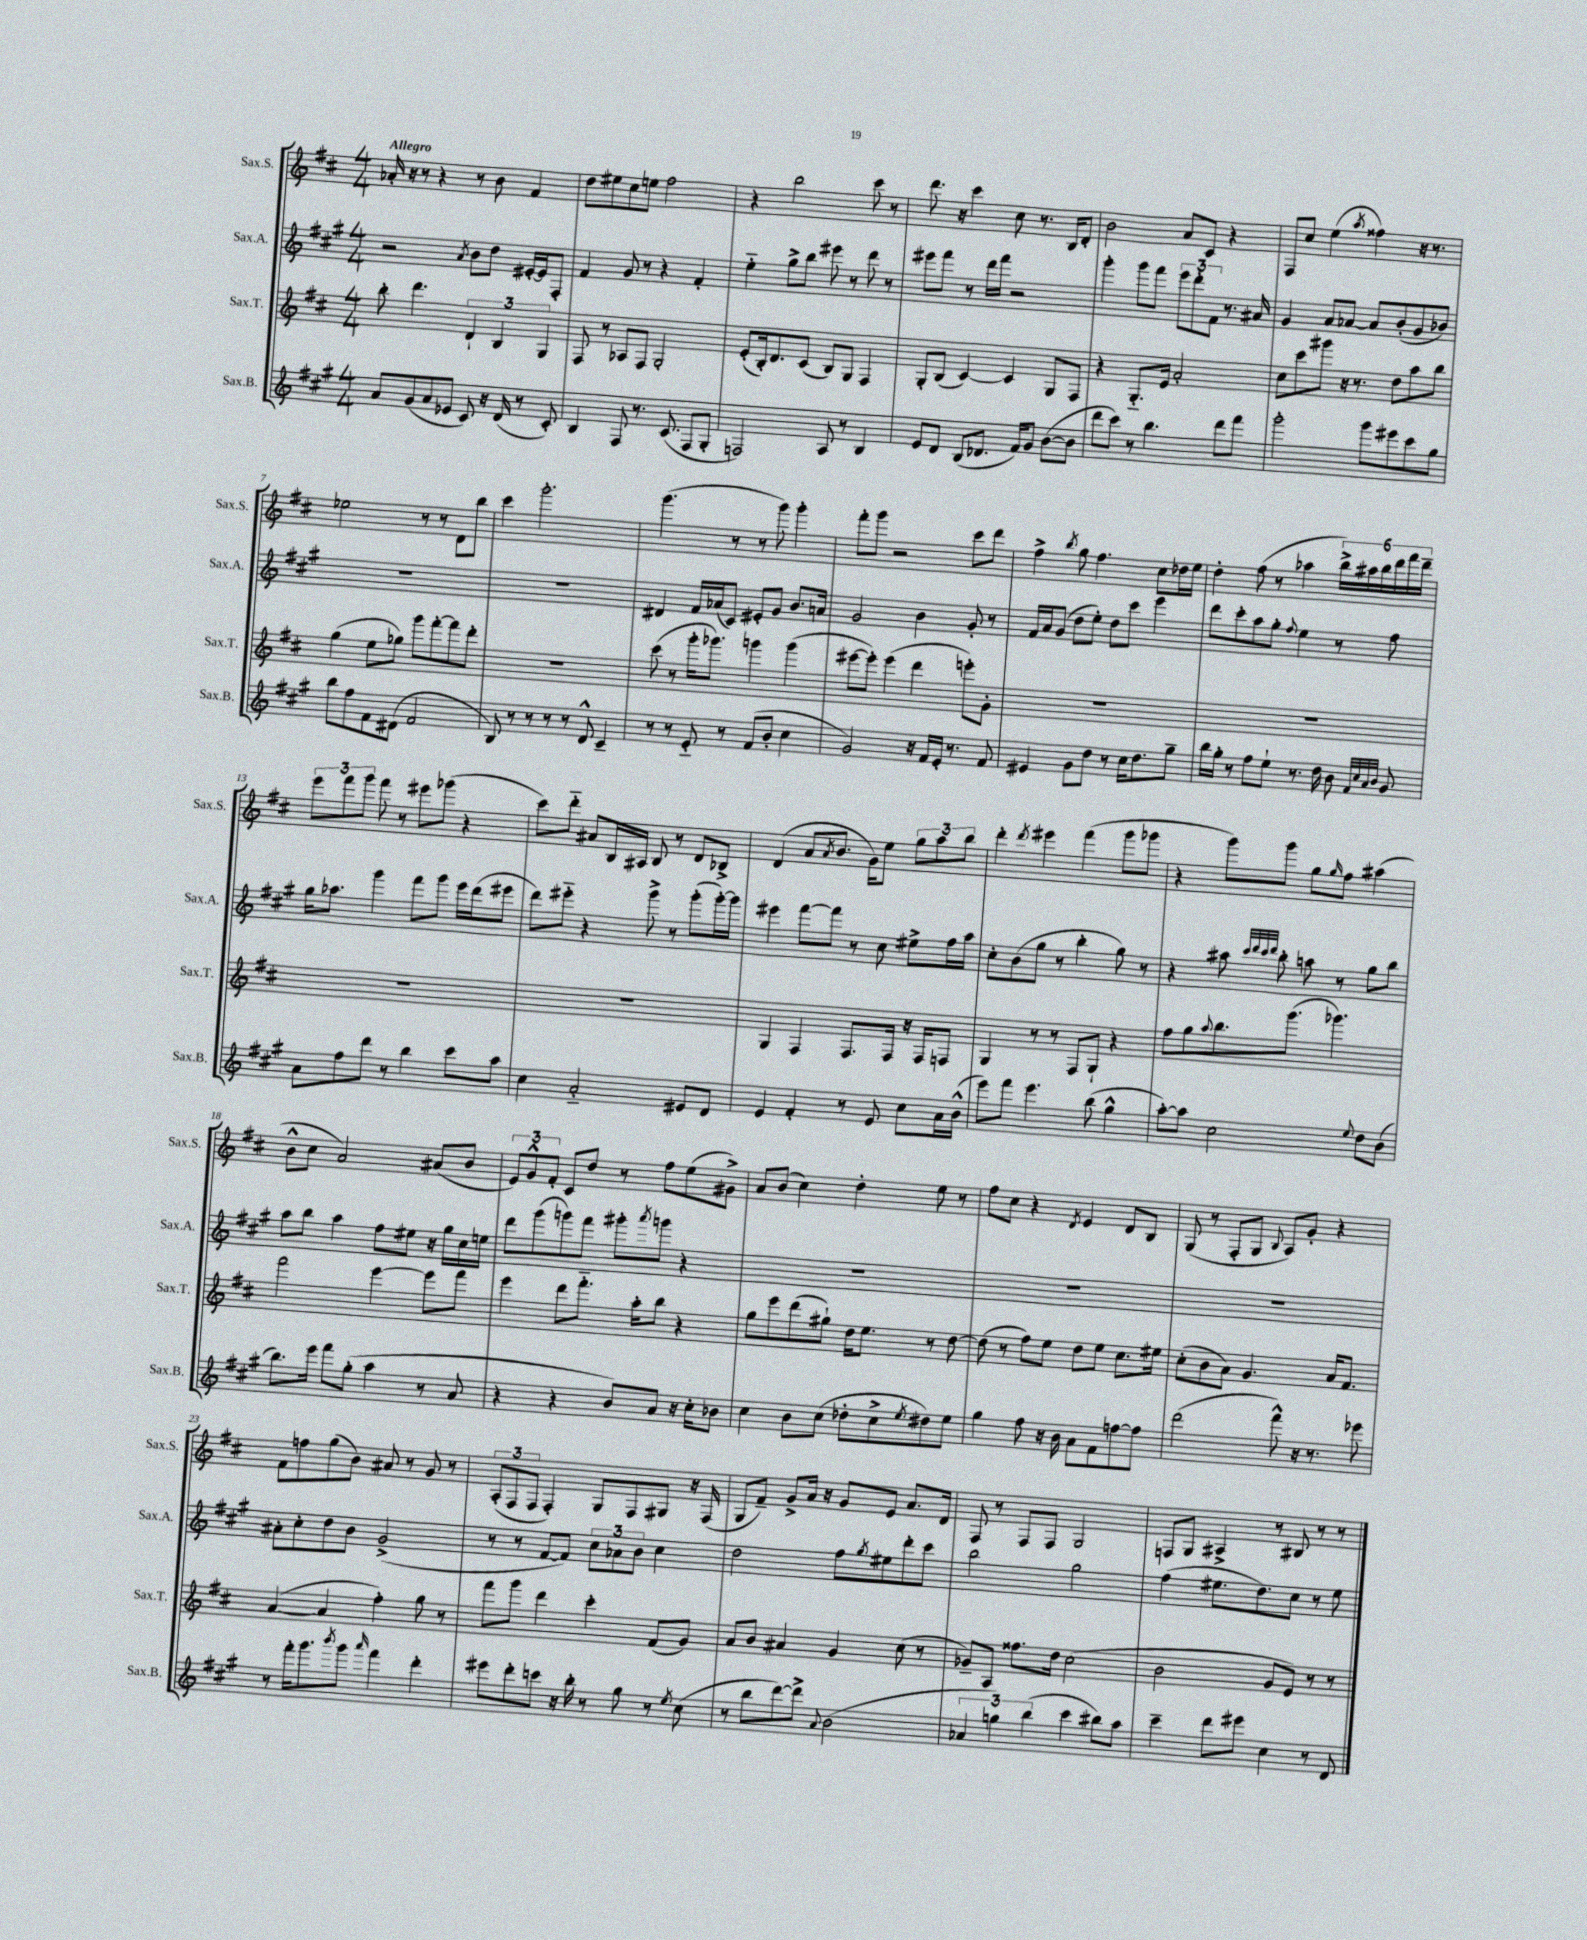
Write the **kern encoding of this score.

**kern	**kern	**kern	**kern
*part4	*part3	*part2	*part1
*staff4	*staff3	*staff2	*staff1
*I"Sax.B.	*I"Sax.T.	*I"Sax.A.	*I"Sax.S.
*I'Sax.B.	*I'Sax.T.	*I'Sax.A.	*I'Sax.S.
*clefG2	*clefG2	*clefG2	*clefG2
*k[f#c#g#]	*k[f#c#]	*k[f#c#g#]	*k[f#c#]
*M4/4	*M4/4	*M4/4	*M4/4
=1	=1	=1	=1
!	!	!	!LO:TX:a:B:t=Allegro
8a/L	8bb'\	2r	16a-X'/
.	.	.	16r
(8g#/	4.ddd\	.	8r
8a/	.	.	4r
8e-X/J	.	.	.
.	.	8qa/	.
8c#/)	6d`/	8b\L	8r
16r	.	8dd\J	8b\
.	6B/	.	.
(16d/	.	.	.
8r	.	[16e#X'/LL	4f#/
.	.	16e#/J]	.
.	6G/	.	.
8c#'/)	.	8F#'/J	.
=2	=2	=2	=2
4B/	8F#/	4f#/	8dd\L
.	8r	.	8ee#X\
8F#/	8A-X/L	8g#/	8cc#\
8.r	8F#/J	8r	8een\J
.	2G'/	4r	2ff#\
(8.c#/	.	.	.
8F#/L	.	4f#'/	.
8G#'/J	.	.	.
=3	=3	=3	=3
2Fn/)	(8e'/L	4ee\	4r
.	16B'/k)	.	.
.	8.d/	.	.
.	.	8gg#^\L	2bb\
.	(8c#/J	8bb\J	.
8A/	8B/L)	8eee#X\	.
8r	8G/J	8r	.
4B/	4F#/	8ddd\	8ccc#\
.	.	8r	8r
=4	=4	=4	=4
8e/L	8G'/L	8eee#X\L	8.ddd\
8d/J	(8B/J	8fff#\J	.
.	.	.	16r
(8B/L	[4c#/)	8r	4ccc#\
8.d-X/J	.	16ddd\LL	.
.	.	16fff#\JJ	.
.	4c#/]	2r	8cc#\
16f#/KL)	.	.	.
8g#/J	.	.	8.r
([8b\L	8G/L	.	.
.	.	.	16B/KL
8b\J]	8F#/J	.	8d'/J
=5	=5	=5	=5
8ddd\L	4r	4ggg#'\	2b\
8ccc#\J)	.	.	.
8r	8.G/L	8ggg#\L	.
4.bb\	.	8fff#\J	.
.	16e/Jk	.	.
.	2a'/	12eee\L	8a/L
.	.	12ddd'\	.
.	.	.	8c#/J
.	.	12f#\J	.
8ddd\L	.	8.r	4r
8fff#\J	.	.	.
.	.	16a#X/	.
=6	=6	=6	=6
2ggg#'\	8cc#\L	4g#/	8F#/L
.	8ccc#\	.	8cc#/J
.	8ggg#X\J	8a/L	(4ee\
.	16r	[8a-X/J	.
.	8.r	.	.
.	.	.	8qaa/
8ggg#\L	.	8a-/L]	4ff##X\)
8eee#X\	8dd\L	(8b'/	.
8ccc#\	8aa\	8g#/	16r
.	.	.	8.r
8gg#\J	8bb\J	8b-X/J)	.
!!LO:LB:g=z
=7	=7	=7	=7
8bb\L	(4gg\	1r	2ee-X\
8ff#\	.	.	.
8f#\	8ee\L	.	.
(8d#X\J	8gg-X\J)	.	.
2f#/	8ggg\L	.	8r
.	[8fff#'\	.	8r
.	8fff#\]	.	8d\L
.	8ddd'\J	.	8bb\J
=8	=8	=8	=8
8B/)	1r	1r	4ccc#\
8r	.	.	.
8r	.	.	2.ggg'\
8r	.	.	.
8r	.	.	.
8d^^/	.	.	.
4c#~/	.	.	.
=9	=9	=9	=9
8r	(8ccc#\	4d#X/	(4.ggg\
8r	8r	.	.
8e/	16ggg'\KL	16f#/LL	.
.	8.ggg-X\J)	(16a-X/J	.
8r	.	8c#/J)	8r
(8f#/L	4gggn\	8e#X'/L	8r
8b'/J	.	8g#/J	8ggg\)
4cc#\	(4ggg\	8.b/L	4ggg'\
.	.	16an/Jk	.
=10	=10	=10	=10
2g#/)	[8eee#X\L	2g#/	8fff#'\L
.	8eee#'\J])	.	8ggg\J
.	(4eee#\	.	2r
16r	4ddd\	4b\	.
16f#/LL	.	.	.
16e'/JJ	.	.	.
8.r	.	.	.
.	8eeen'\L)	8g#'/	8ccc#\L
8f#/	8g'\J	8r	8ddd\J
=11	=11	=11	=11
4e#X/	1r	16f#/LL	4ff#^\
.	.	16a/J	.
.	.	(8g#/J	.
.	.	.	8qbb/
8g#\L	.	8dd\L	8gg\
8dd\J	.	8ee'\J)	4.ff#\
8r	.	8dd\L	.
16cc#\KL	.	8ccc#\J	.
8.dd\	.	.	.
.	.	4eee\	8cc#\L
8gg#~\J	.	.	16dd-X\L
.	.	.	16ee\JJ
=12	=12	=12	=12
16bb\LL	1r	8ddd\L	4dd'\
16gg#'\JJ	.	.	.
8r	.	8ccc#'\	.
8ff#\L	.	8aa\	(8ff#\
8ee`\J	.	8gg#'\J	8r
.	.	8qqff#/	.
8.r	.	4ee\	4aa-X\
16dd\	.	.	.
8b\	.	8r	24bb^\LL)
.	.	.	24aa#X\
.	.	.	24bb\
32qqf#/LLL	.	.	.
32qqcc#/	.	.	.
32qqa/	.	.	.
32qqb/JJJ	.	.	.
8g#/	.	8ff#\	24ddd\
.	.	.	24fff#\
.	.	.	24ddd~\JJ
!!LO:LB:g=z
=13	=13	=13	=13
8a\L	1r	16gg#\KL	12eee\L
.	.	8.aa-X\J	.
.	.	.	12fff#\
8ff#\	.	.	.
.	.	.	12ggg\J
8ddd\J	.	4ggg#\	8fff#\
8r	.	.	8r
4bb\	.	8fff#\L	8eee#X\L
.	.	8ggg#\J	(8ggg-X\J
8ccc#\L	.	16eee\LL	4r
.	.	(16ddd\J	.
8aa\J	.	8eee#X\J	.
=14	=14	=14	=14
4cc#\	1r	8ddd\L)	8ccc#\L)
.	.	8eee#X\J	8ddd\J
2a/	.	4r	8a#X/L
.	.	.	16B/L
.	.	.	16A#X/JJ
.	.	8ggg#^\	8B/
.	.	8r	8r
8e#X/L	.	(8ggg#'\L	8d/L
8d/J	.	[16ggg#'\L)	8B-X^/J
.	.	16ggg#\JJ]	.
=15	=15	=15	=15
4e/	4G/	4eee#X\	(4d/
4f#'/	4F#/	[8fff#\L	8a/L
.	.	.	8qa/
.	.	8fff#\J]	8.b/J
8r	8.F#/L	8r	.
.	.	.	16g\KL)
8e/	.	8cc#\	8ee\J
.	16F#/Jk	.	.
8cc#\L	16r	8ee#X^\L	12gg\L
.	16F#/KL	.	.
.	.	.	12aa\
16a\L	8Fn/J	16ff#\L	.
.	.	.	12bb\J
(16b^^\JJ	.	16aa\JJ	.
=16	=16	=16	=16
8eee\L)	4G/	8cc#'\L	4ddd'\
8fff#\J	.	(8b\	.
.	.	.	8qddd/
4.eee\	8r	8gg#\J	4eee#X\
.	8r	8r	.
.	8F#/L	4bb'\	(4fff#\
(8bb\	8G`/J	.	.
4gg#^^\	4r	8gg#\)	8ggg\L
.	.	8r	8ggg-X\J
=17	=17	=17	=17
[8aa'\L)	8ff#\L	4r	4r
8aa\J]	8gg\	.	.
.	8qqaa/	.	.
2cc#\	8.bb\	8aa#X\	8ggg\L)
.	.	32qqccc#/LLL	.
.	.	32qqddd/	.
.	.	32qqccc#/	.
.	.	32qqddd/JJJ	.
.	.	8bb'\	8ggg\J
.	(8.ggg\J	.	.
.	.	8aan\	8gg\L
.	.	.	16qqgg/
.	4.ggg-X\)	8r	8ff#\J
8qqee/	.	.	.
8dd\L	.	8gg#\L	(4aa#X\
(8b\J	.	8bb\J	.
!!LO:LB:g=z
=18	=18	=18	=18
8.bb\L)	2fff#\	8aa\L	8b^^\L
.	.	8bb\J	8cc#\J
16eee\Jk	.	.	.
8fff#\L	.	4aa\	2a/)
(8gg#'\J	.	.	.
4aa\	[4eee\	8ff#\L	.
.	.	8ee#X\J	.
8r	8eee\L]	16r	(8a#X/L
.	.	16gg#\LL	.
8a/	8fff#\J	16cc#\	8b/J
.	.	16een\JJ	.
=19	=19	=19	=19
4r	4eee\	8ddd\L	12e/L)
.	.	.	12g^^/
.	.	(8ggg#\	.
.	.	.	12f#'/J
4r	8ddd\L	8gggn\)	8c#/L
.	8.fff#\J	8fff#\J	8dd/J
8b/L)	.	8ggg#X'\L	8r
.	16aa'\KL	.	.
.	.	8qaaa/	.
8a/J	8bb\J	8gggn\J	8ff#\L
16r	4r	4r	(8ee\
16cc#'\KL	.	.	.
8b-X\J	.	.	8g#X^\J)
=20	=20	=20	=20
4cc#\	8gg\L	1r	8a/L
.	8eee\	.	(8b/J
8b\L	(8ddd\	.	4cc#\)
(8cc#\J	8gg#X`\J)	.	.
8dd-X'\L	16dd\KL	.	4dd'\
.	8.ee\J	.	.
8cc#^\	.	.	.
8qee/	.	.	.
8dd#X\)	8r	.	8ee\
8ee\J	[8dd\	.	8r
=21	=21	=21	=21
4gg#\	(8dd\]	1r	8ff#\L
.	8r	.	8cc#\J
8ff#\	8ff#\L)	.	4r
16r	8ee\J	.	.
16b\	.	.	.
.	.	.	8qd/
8a\L	8dd\L	.	4e/
8f#\	8ee\J	.	.
[8ffn\	8.cc#\L	.	8d/L
8ff\J]	.	.	8B/J
.	16ee#X\Jk	.	.
=22	=22	=22	=22
(2ddd\	(8cc#'\L	1r	(8G/
.	8b\	.	8r
.	8a\J)	.	8F#'/L
.	4.g/	.	8G/J
.	.	.	8qqB/
8fff#^^\)	.	.	8A/L)
16r	.	.	8g'/J
8.r	.	.	.
.	16a/KL	.	4r
.	8.f#/J	.	.
8eee-X\	.	.	.
!!LO:LB:g=z
=23	=23	=23	=23
8r	([4a/	8a#X'\L	8f#\L
16fff#'\KL	.	8cc#'\	8ffn\
8.ggg#\	.	.	.
.	4a/]	8dd\	(8gg\
8qbbb/	.	.	.
8ggg#\J	.	8b\J	8b\J)
16qqaaa/	.	.	.
4fff#\	4ff#'\)	(2g#^/	8a#X/
.	.	.	8r
4ddd'\	8gg\	.	8g/
.	8r	.	8r
=24	=24	=24	=24
8eee#X\L	8fff#\L	8r	(12A'/L
.	.	.	12F#/
8ddd'\	8ggg\J	8r	.
.	.	.	12F#/J
8cccn\J	4ddd\	[8f#/L	4F#'/)
16r	.	8f#/J])	.
16bb'\	.	.	.
8r	4ccc#'\	12cc#\L	8G/L
.	.	12a-X\	.
8gg#\	.	.	8F#/
.	.	12b\J	.
8r	(8f#/L	4cc#\	8G#X/J
8qee/	.	.	.
(8cc#\	8g/J)	.	16r
.	.	.	(16F#/
=25	=25	=25	=25
8r	8a/L	2dd\	8G/L
8bb\L	8b/J	.	8f#~/J)
[8ddd\)	4a#X/	.	8g^/L
8ddd^\J]	.	.	16a/Jk
.	.	.	16r
8qqa/	.	.	.
(2b\	4g/	8ff#\L	8g/L
.	.	8qgg#/	.
.	.	8ee#X\	8e/J
.	(8cc#\	8ddd'\	8.a/L
.	8r	8ccc#\J	.
.	.	.	16d/Jk
=26	=26	=26	=26
6a-X/	8g-X~/L)	2bb\	8F#/
.	8A/J	.	8r
6ggn\)	.	.	.
.	8.ff##X\L	.	8F#/L
(6bb\	.	.	.
.	.	.	8F#/J
.	16dd\Jk	.	.
4ccc#\	(2cc#\	2gg#\	2G/
8bb#X\L)	.	.	.
8aa\J	.	.	.
=27	=27	=27	=27
4ccc#~\	2b\	(4ff#\	8Fn/L
.	.	.	8G/J
8ddd\L	.	8.ee#X\L	4A#X^/
8eee#X\J	.	.	.
.	.	8.dd\)	.
4cc#\	8g/L	.	8r
.	8e/J)	8cc#\J	8B#X/
8r	8r	8r	8r
8d/	8r	8ee#\	8r
==	==	==	==
*-	*-	*-	*-
